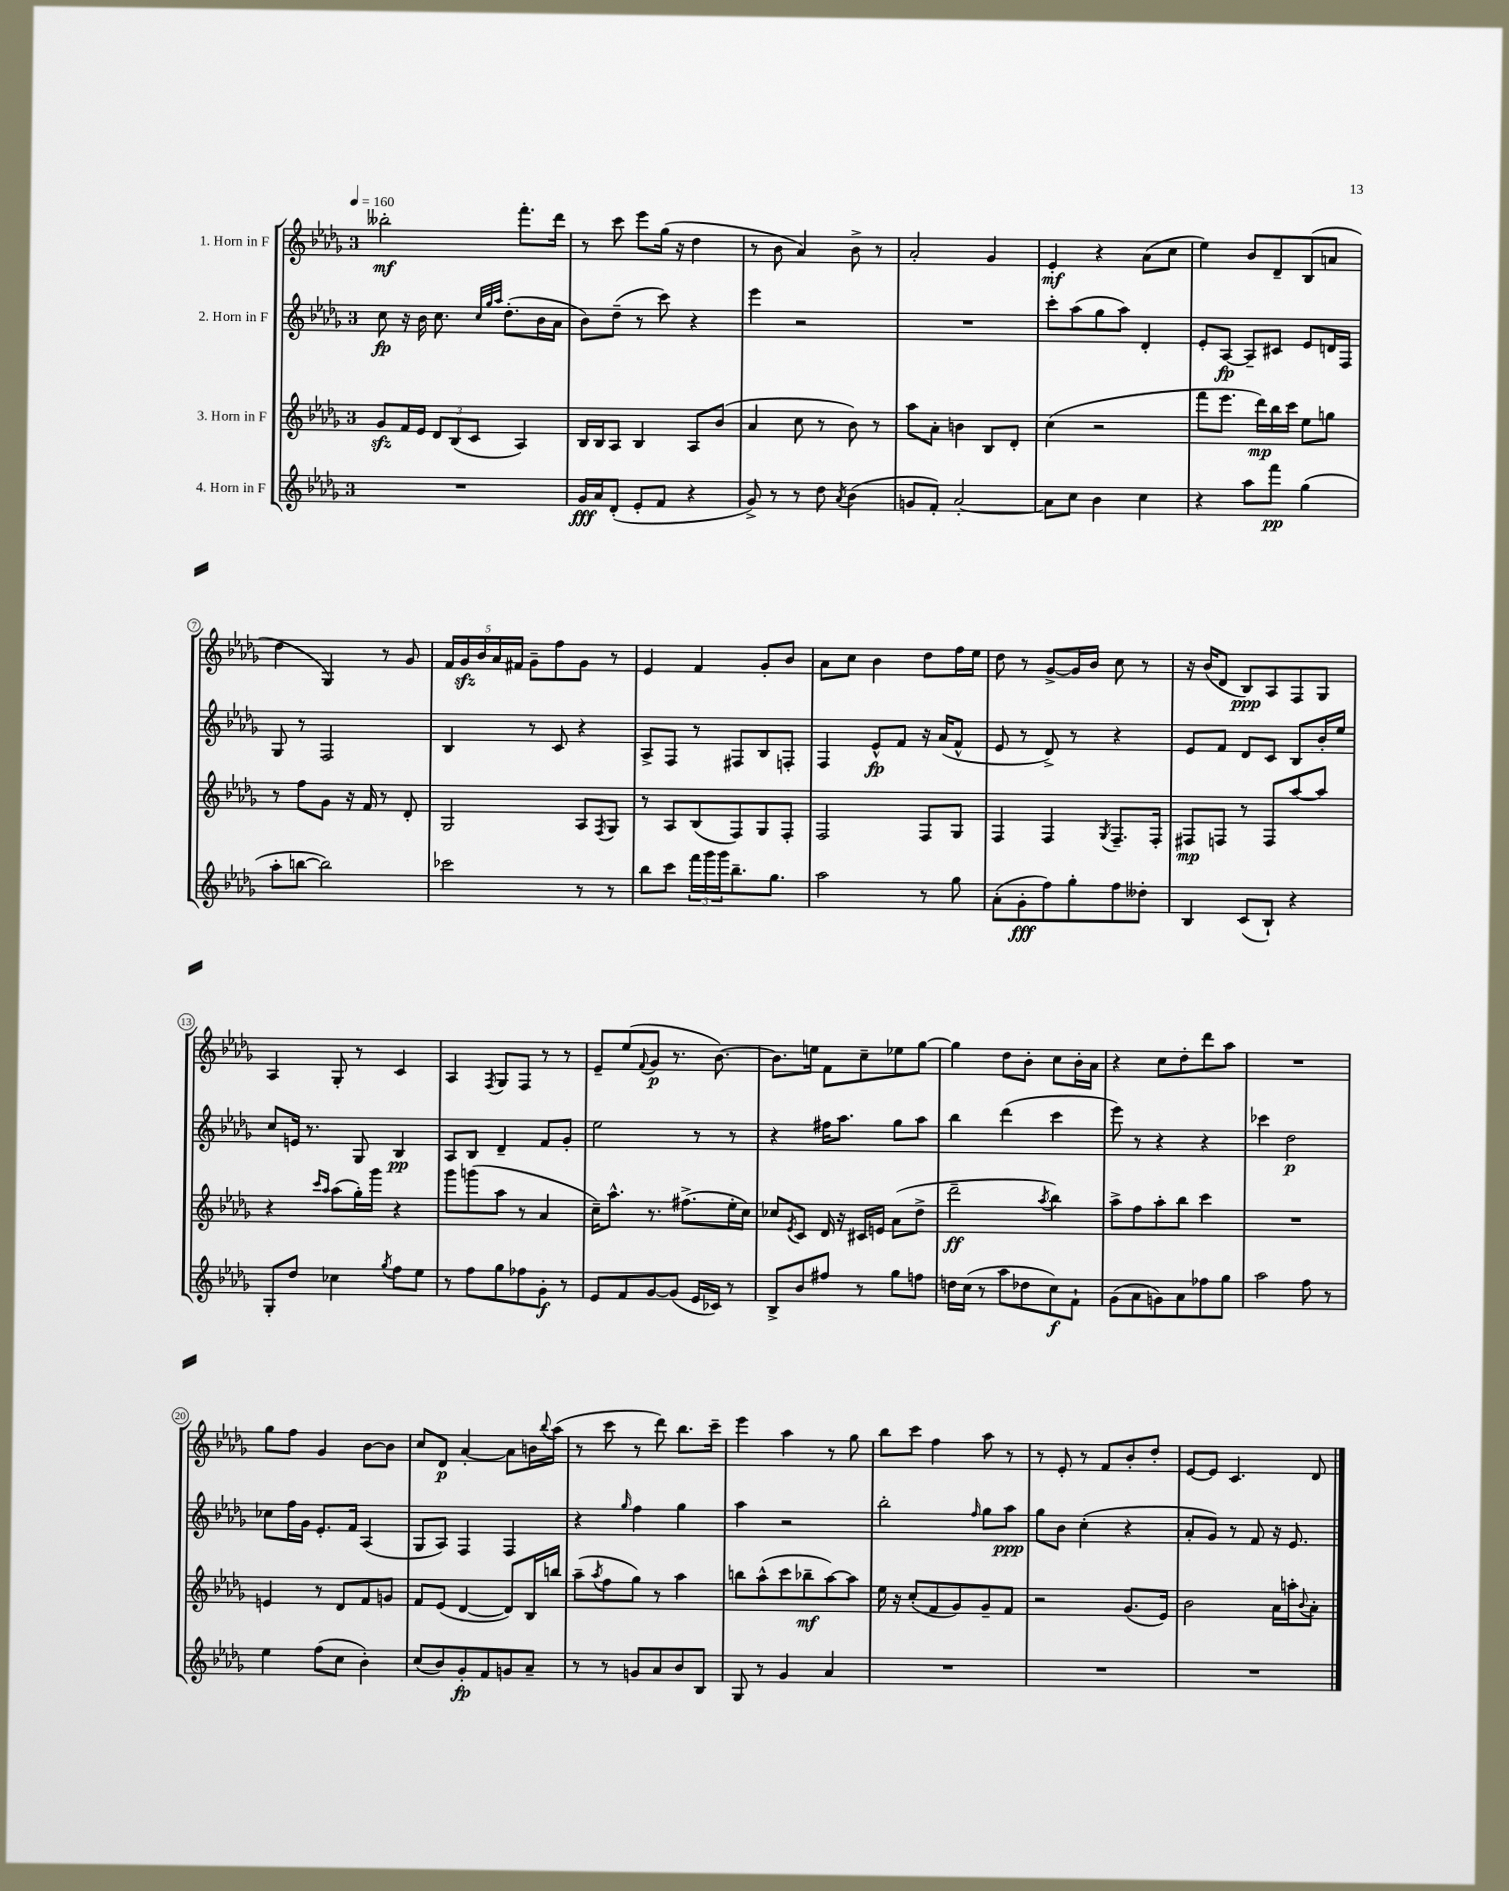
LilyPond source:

<<
\new StaffGroup <<
\new Staff = "s0" \with { instrumentName = "1. Horn in F" } {
    \clef treble \key des \major \once \override Staff.TimeSignature.style = #'single-digit \time 3/4 \tempo 4 = 160
    beses''2-.\mf f'''8.-. des'''16 |
    r8 c'''8 ees'''8 ges''16( r16 des''4 |
    r8 bes'8 aes'4) bes'8-> r8 |
    aes'2-. ges'4 |
    ees'4-.\mf r4 aes'8( c''8 |
    ees''4) bes'8 des'8-- bes8( a'8 |
    des''4 ges4) r8 ges'8 |
    \tuplet 5/4 { f'16 ges'16\sfz bes'16 aes'16 fis'16 } ges'8-- f''8 ges'8 r8 |
    ees'4 f'4 ges'8-. bes'8 |
    aes'8 c''8 bes'4 des''8 f''16 ees''16 |
    des''8 r8 ges'8~-> ges'16 bes'16 c''8 r8 |
    r16 bes'16( des'8 bes8\ppp) aes8 f8 ges8 |
    aes4 ges8-. r8 c'4 |
    aes4 \acciaccatura { f8 } ges8 f8 r8 r8 |
    ees'8-- ees''8( \appoggiatura { f'8 } ges'8\p r8. bes'8.~) |
    bes'8. e''16 f'8 c''8-- ees''8 ges''8~ |
    ges''4 des''8 bes'8-. c''8 bes'16-. aes'16 |
    r4 c''8 des''8-. des'''8 aes''8 |
    R2. |
    ges''8 f''8 ges'4 bes'8~ bes'8 |
    c''8 des'8\p aes'4~-. aes'8 b'16 \appoggiatura { bes''8 } aes''16( |
    r8 c'''8 r8 des'''8) bes''8. c'''16-- |
    ees'''4 aes''4 r8 ges''8 |
    bes''8 c'''8 f''4 aes''8 r8 |
    r8 ees'8-. r8 f'8 bes'8-. des''8-. |
    ees'8~ ees'8 c'4. des'8 \bar "|." |
}
\new Staff = "s1" \with { instrumentName = "2. Horn in F" } {
    \clef treble \key des \major \once \override Staff.TimeSignature.style = #'single-digit \time 3/4
    c''8\fp r16 bes'16 c''8. \grace { c''32 ges''32 aes''32 } des''8.-.( bes'16 aes'16 |
    bes'8) des''8--( r8 c'''8) r4 |
    ees'''4 r2 |
    R2. |
    c'''8-. aes''8( ges''8 aes''8) des'4-. |
    ees'8-. aes8~\fp aes8-- cis'8 ees'8 d'16 f16 |
    ges8 r8 f2 |
    bes4 r8 c'8 r4 |
    aes8-> f8 r8 fis8 bes8 f8-. |
    f4 ees'8-^\fp f'8 r16 aes'16( f'8-^ |
    ees'8 r8 des'8->) r8 r4 |
    ees'8 f'8 des'8 c'8 bes8 bes'16-. ees''16 |
    c''8 e'16 r8. ges8 bes4\pp |
    aes8 bes8 des'4-- f'8 ges'8-. |
    ees''2 r8 r8 |
    r4 fis''16 aes''8. ges''8 aes''8 |
    bes''4 des'''4( c'''4 |
    ees'''8) r8 r4 r4 |
    ces'''4 des''2\p |
    ces''8 f''16 ges'16 ees'8.-. f'16 aes4( |
    ges8 aes8) f4 f4 |
    r4 \grace { ges''16 } f''4 ges''4 |
    aes''4 r2 |
    bes''2-. \grace { f''16 } ges''8 aes''8\ppp |
    ges''8 bes'8 c''4-.( r4 |
    aes'8-. ges'8) r8 f'8 r16 ees'8. \bar "|." |
}
\new Staff = "s2" \with { instrumentName = "3. Horn in F" } {
    \clef treble \key des \major \once \override Staff.TimeSignature.style = #'single-digit \time 3/4
    ges'8\sfz f'16 ees'16 \tuplet 3/2 { des'8 bes8( c'8 } aes4) |
    bes16 bes16 aes8 bes4 aes8 bes'8( |
    aes'4 c''8 r8 bes'8) r8 |
    aes''8 aes'8-. b'4 bes8 des'8-. |
    c''4( r2 |
    f'''8 ees'''8. des'''16\mp) bes''16 c'''16 ees''8 g''8 |
    r8 f''8 ges'8 r16 f'16 r8 des'8-. |
    ges2 aes8 \acciaccatura { f8 } ges8 |
    r8 aes8 bes8( f8) ges8 f8-. |
    f2 f8 ges8 |
    f4 f4 \acciaccatura { ges8 } f8.-- f16-. |
    fis8\mp f8 r8 f8 aes''8~ aes''8 |
    r4 \grace { c'''16 aes''16 } aes''8( ges''16-.) ges'''16 r4 |
    ges'''8 g'''8( aes''8 r8 aes'4 |
    c''16--) aes''8.-^ r8. fis''8.->( ees''16-. c''16) |
    ces''8 \acciaccatura { ees'8 } c'8 des'16 r16 cis'16 e'16 aes'8( des''8-> |
    des'''2--\ff \acciaccatura { aes''8 } bes''4) |
    aes''8-> f''8 aes''8-. bes''8 c'''4 |
    R2. |
    e'4 r8 des'8 f'8 g'8 |
    f'8 ees'8( des'4~ des'8) bes16 b''16 |
    aes''8--( \acciaccatura { aes''8 } f''8 ges''8) r8 aes''4 |
    b''8 aes''8-^( c'''8 bes''8--\mf aes''8~) aes''8 |
    ees''16 r16 c''8-.( f'8 ges'8) ges'8-- f'8 |
    r2 ges'8.( ees'16) |
    bes'2 aes'16 a''16-. \appoggiatura { bes'8 } aes'8-. \bar "|." |
}
\new Staff = "s3" \with { instrumentName = "4. Horn in F" } {
    \clef treble \key des \major \once \override Staff.TimeSignature.style = #'single-digit \time 3/4
    R2. |
    ges'16\fff aes'16 des'8-.( ees'8-. f'8 r4 |
    ges'8->) r8 r8 des''8 \acciaccatura { aes'8 } bes'4( |
    g'8 f'8-.) aes'2~-. |
    aes'8 c''8 bes'4 c''4 |
    r4 aes''8 f'''8\pp ges''4( |
    aes''8-. b''8~ b''2) |
    ces'''2 r8 r8 |
    bes''8 c'''8 \tuplet 3/2 { f'''16 ges'''16 ges'''16 } bes''8.-- ges''8. |
    aes''2 r8 ges''8 |
    aes'8-.( ges'8-.\fff f''8) ges''8-. f''8 deses''8-. |
    bes4 c'8( bes8-!) r4 |
    ges8-. des''8 ces''4 \acciaccatura { ges''8 } f''8 ees''8 |
    r8 f''8 ges''8 fes''8 ges'8-.\f r8 |
    ees'8 f'8 ges'8~ ges'8( ees'16 ces'16) r8 |
    bes8-> bes'8 fis''8 r8 ges''8 f''8 |
    d''16 c''16( r8 aes''8 des''8 c''8\f) f'8-! |
    ges'8( aes'8 g'8) aes'8 fes''8 ges''8 |
    aes''2 f''8 r8 |
    ees''4 f''8( c''8 bes'4-.) |
    c''8( bes'8) ges'8-.\fp f'8 g'8 aes'8-- |
    r8 r8 g'8 aes'8 bes'8 bes8 |
    ges8 r8 ges'4 aes'4 |
    R2. |
    R2. |
    R2. \bar "|." |
}
>>
>>
\layout { \context { \Score \override BarNumber.stencil = #(make-stencil-circler 0.1 0.3 ly:text-interface::print) } }
